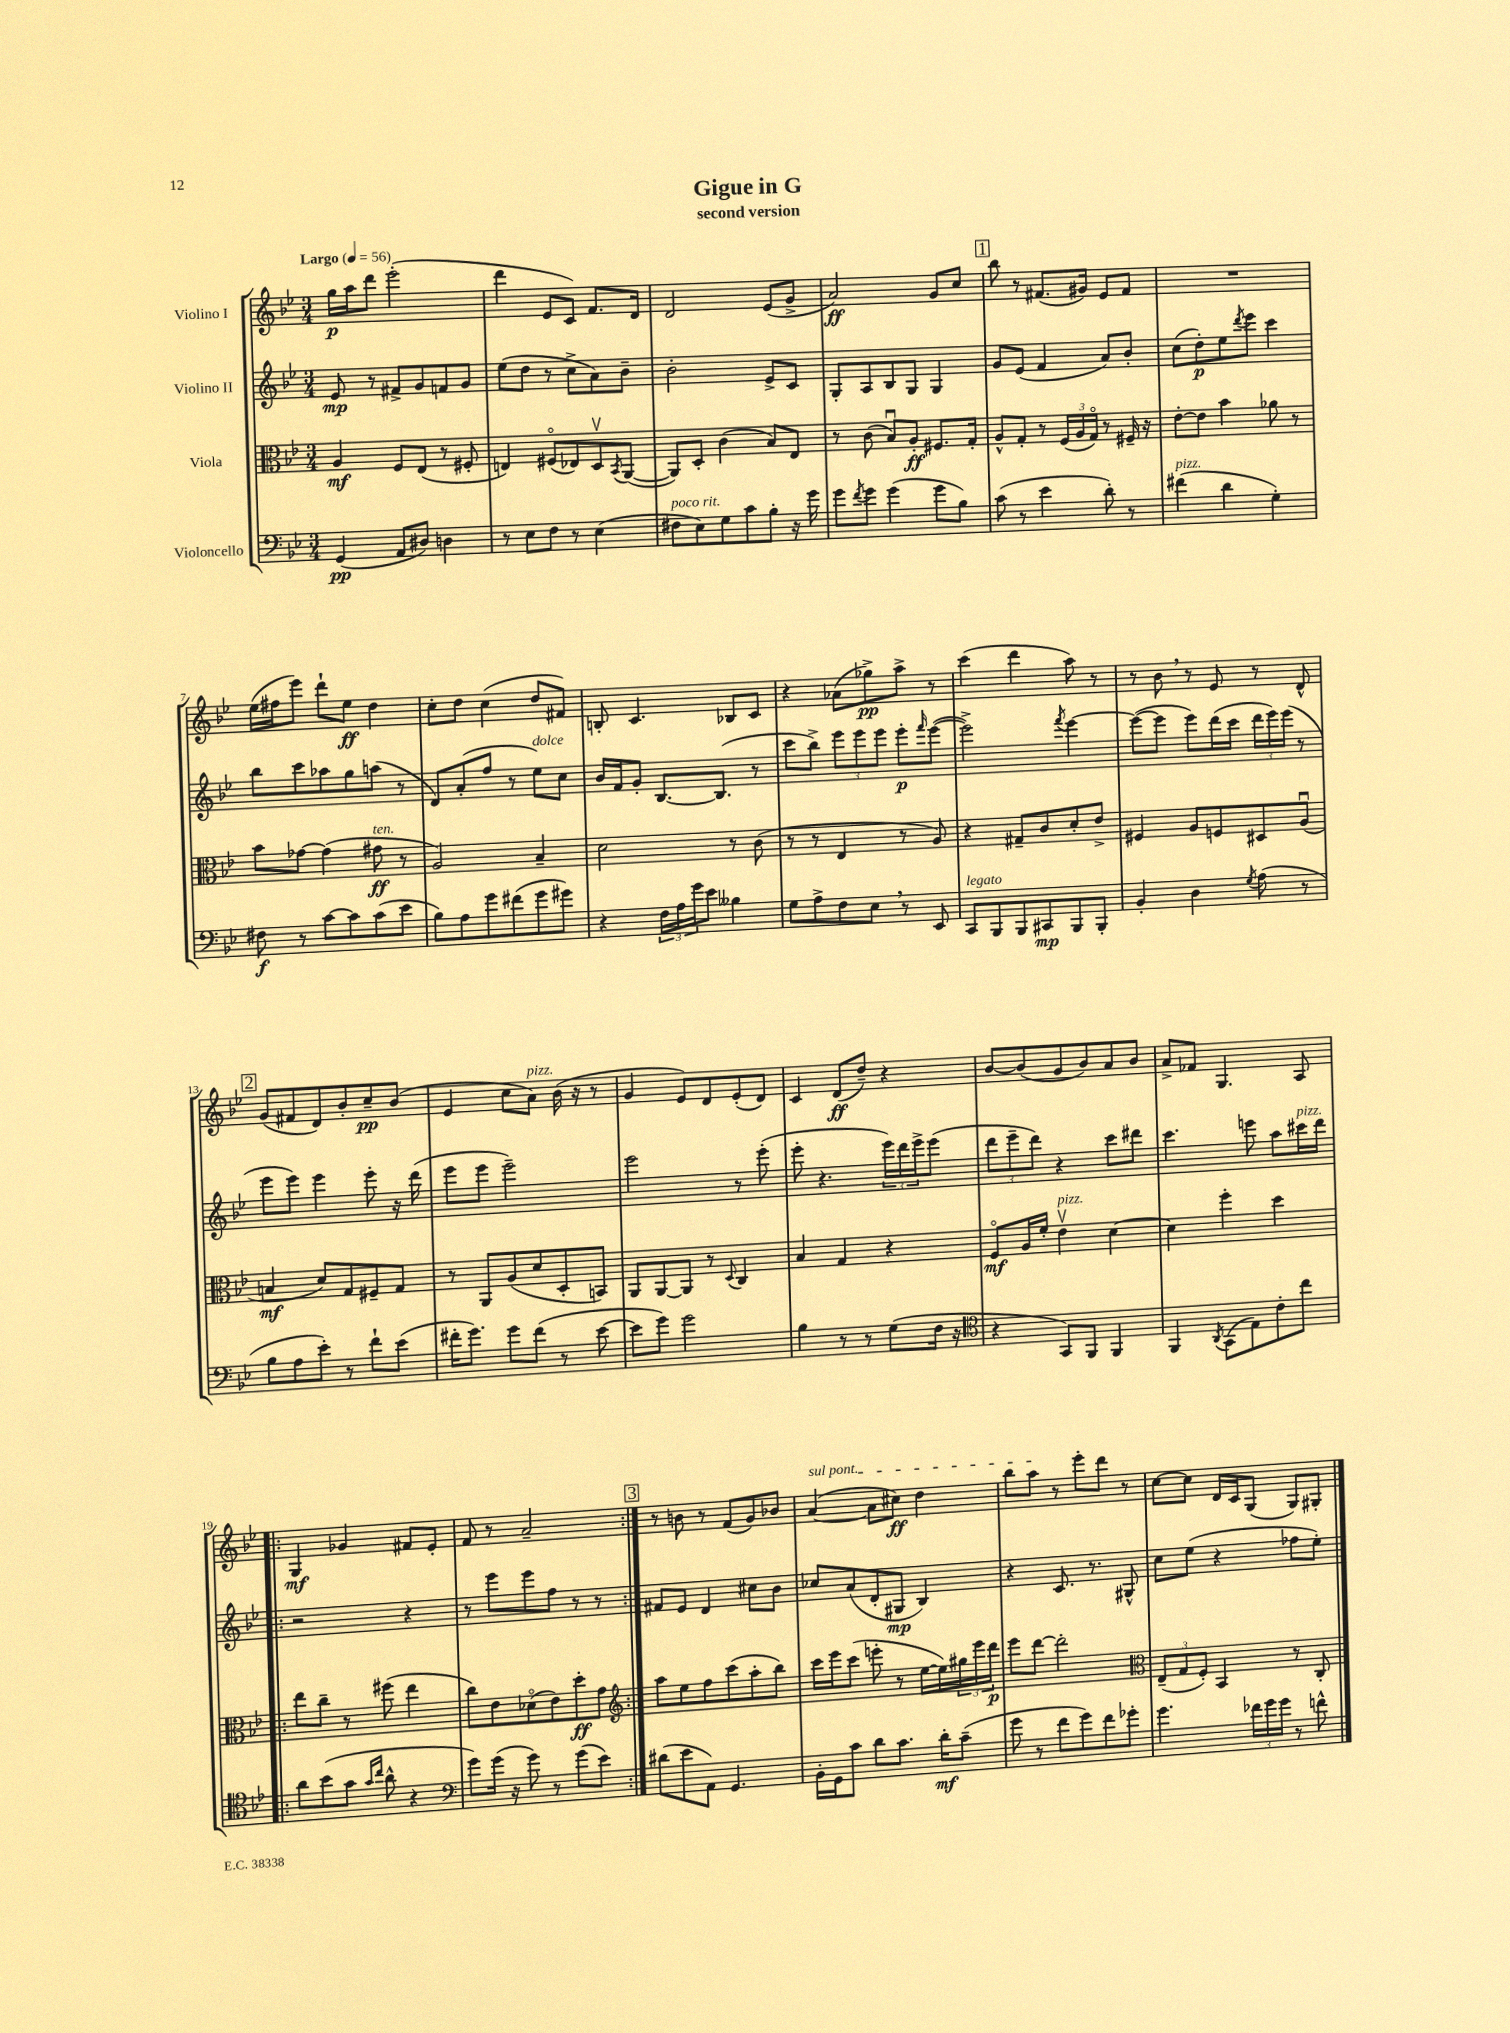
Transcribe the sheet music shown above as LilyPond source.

\header { title = "Gigue in G" subtitle = "second version" }
<<
\new StaffGroup <<
\new Staff = "s0" \with { instrumentName = "Violino I" } {
    \clef treble \key bes \major \numericTimeSignature \time 3/4 \tempo "Largo" 4 = 56
    g''16\p a''16 d'''8 ees'''2-.( |
    d'''4 ees'8 c'8) f'8. d'16 |
    d'2 ees'8( g'8-> |
    a'2\ff) g'8 c''8 |
    \mark \markup { \box "1" } bes''8 r8 fis'8.( gis'16) ees'8 fis'8 |
    R2. |
    ees''16( fis''16 ees'''8) d'''8-! ees''8\ff d''4 |
    c''8-. d''8 c''4( d''8 fis'8) |
    b8-. c'4. bes8 c'8 |
    r4 aes'8( ges''8->\pp) a''8-> r8 |
    c'''4( d'''4 a''8) r8 |
    r8 bes'8 \breathe r8 ees'8 r8 d'8-^ |
    \mark \markup { \box "2" } g'8( fis'8 d'8) bes'8-. c''8--\pp bes'8( |
    ees'4 c''8 a'8^\markup { \italic "pizz." }) bes'16( r16 r8 |
    g'4 ees'8) d'8 ees'8-.( d'8) |
    c'4 d'8\ff( d''8--) r4 |
    bes'8~ bes'8( g'8 bes'8) a'8 bes'8 |
    a'8-> fes'8 g4. a8 |
    \repeat volta 2 { g4\mf ges'4 fis'8 ees'8-. |
    f'8 r8 a'2-- | }
    \mark \markup { \box "3" } r8 b'8 r8 f'8( g'8) bes'8 |
    \once \override TextSpanner.bound-details.left.text = \markup { \italic "sul pont." } a'4~\startTextSpan( a'8 cis''8\ff) d''4 |
    bes''8 a''8\stopTextSpan r8 ees'''8-. d'''8 r8 |
    c''8~ c''8 d'16 c'16 g8( g8) gis8-. \bar "|." |
}
\new Staff = "s1" \with { instrumentName = "Violino II" } {
    \clef treble \key bes \major \numericTimeSignature \time 3/4
    ees'8\mp r8 fis'8-> g'8 f'8 g'8 |
    ees''8( d''8 r8 c''8-> a'8) bes'8-- |
    bes'2-. ees'8-> c'8 |
    g8-. a8 bes8 g8 g4 |
    \mark \markup { \box "1" } g'8 ees'8( f'4 a'8) bes'8-. |
    c''8( d''8-.\p) ees''8 \acciaccatura { d'''8 } ees'''8 c'''4 |
    bes''8 c'''8 aes''8 g''8 a''8( r8 |
    d'8) a'8-.( f''8 r8 ees''8^\markup { \italic "dolce" }) c''8 |
    bes'16 f'16 g'8-. bes8.~ bes8.( r8 |
    c'''8 bes''8->) \tuplet 3/2 { ees'''8 ees'''8 ees'''8 } ees'''8-.\p \grace { f'''16 } ees'''8~( |
    ees'''2->) \acciaccatura { f'''8 } ees'''4~ |
    ees'''8~( ees'''8 ees'''8) d'''16( c'''16 \tuplet 3/2 { d'''16 ees'''16) ees'''16( } r8 |
    \mark \markup { \box "2" } ees'''8 ees'''8) ees'''4 ees'''8-. r16 d'''16( |
    ees'''8 ees'''8 ees'''2--) |
    ees'''2 r8 ees'''8-.( |
    ees'''8-. r4. \tuplet 3/2 { ees'''16) d'''16 ees'''16-> } ees'''8( |
    \tuplet 3/2 { d'''8 ees'''8-- d'''8) } r4 c'''8 dis'''8 |
    c'''4. e'''8 a''8 cis'''16^\markup { \italic "pizz." } d'''16 |
    \repeat volta 2 { r2 r4 |
    r8 ees'''8 ees'''8 f''8 r8 r8 | }
    \mark \markup { \box "3" } fis'8 ees'8 d'4 cis''8 bes'8 |
    ces''8 a'8( d'8-. gis8\mp bes4) |
    r4 c'8. r8. gis8-^ |
    c''8 ees''8( r4 fes''8 ees''8-.) \bar "|." |
}
\new Staff = "s2" \with { instrumentName = "Viola" } {
    \clef alto \key bes \major \numericTimeSignature \time 3/4
    a4\mf f8 ees8( r8 fis8-. |
    e4) fis8\flageolet( ees8) d8\upbow \acciaccatura { bes,8 } a,8~( |
    a,8) d8-. c'4( bes8) ees8 |
    r8 c'8( bes8\downbow) a8-.\ff fis8. g16-. |
    \mark \markup { \box "1" } a8-^ g8-. r8 \tuplet 3/2 { f16( a16 g16\flageolet) } r8 fis16-- r16 |
    ees'8~-. ees'8 bes'4 aes'8 r8 |
    bes'8 ges'8~ ges'4( gis'8\ff^\markup { \italic "ten." } r8 |
    a2) bes4-- |
    d'2 r8 c'8( |
    r8 r8 ees4 r8 a8) |
    r4 gis8-- c'8 d'8-. ees'8-> |
    fis4 a8 f8 dis8 a8\downbow( |
    \mark \markup { \box "2" } b4\mf d'8) g8 fis8-- g8 |
    r8 a,8 a8( d'8 d8-. b,8) |
    a,8 a,8~ a,8 r8 \appoggiatura { d8 } c4 |
    bes4 g4 r4 |
    f8\flageolet\mf a16 f'16-. ees'4\upbow^\markup { \italic "pizz." } d'4~ |
    d'4 f''4-. d''4 |
    \repeat volta 2 { ees''8 c''8-- r8 fis''8( ees''4 |
    c''8) ees'8 des'8\flageolet( ees'8) d''8-.\ff g'8 | }
    \mark \markup { \box "3" } \clef treble a''8 ees''8 f''8 c'''8( a''8-. bes''8) |
    c'''16 ees'''16 c'''8( e'''8-. r8 ees''16~ ees''16) \tuplet 3/2 { gis''16 e'''16 d'''16\p } |
    ees'''8 d'''8~ d'''2-. |
    \clef alto \tuplet 3/2 { ees8--( g8 f8-.) } bes,4 r8 c8-. \bar "|." |
}
\new Staff = "s3" \with { instrumentName = "Violoncello" } {
    \clef bass \key bes \major \numericTimeSignature \time 3/4
    g,4\pp( a,8 dis8) d4 |
    r8 ees8 f8 r8 ees4( |
    fis8^\markup { \italic "poco rit." } ees8) g8 c'8 bes8-. r16 g'16 |
    g'8 \acciaccatura { f'8 } g'8 g'4( g'8 bes8) |
    \mark \markup { \box "1" } c'8( r8 ees'4 d'8-.) r8 |
    fis'4^\markup { \italic "pizz." }( d'4 g4-.) |
    fis8\f r8 c'8~ c'8 c'8( ees'8 |
    bes8) a8 g'8 fis'8( g'8 gis'8) |
    r4 \tuplet 3/2 { f16 a16 g'16 } ees'8 beses4 |
    g8 a8-> f8 ees8 \breathe r8 ees,8 |
    c,8^\markup { \italic "legato" } bes,,8 bes,,8 cis,8\mp bes,,8 bes,,8-. |
    bes,4-. d4 \acciaccatura { g8 } a8( r8 |
    \mark \markup { \box "2" } bes8 a8 ees'8-.) r8 f'8-! ees'8( |
    fis'16-. g'8.) g'8 fis'8( r8 ees'8~ |
    ees'8 g'8) g'2 |
    bes4 r8 r8 g8( f16 r16 |
    \clef tenor r4 g,8) f,8 f,4 |
    f,4 \acciaccatura { a,8 } g,8( ees8) c'8-. c''8 |
    \repeat volta 2 { a'8 bes'8( g'8 \grace { g'16 c''16 } a'8-^ r4 |
    \clef bass g'8) g'16( r16 g'8) r8 g'8( ees'8) | }
    \mark \markup { \box "3" } dis'8( ees'8 a,8) g,4. |
    bes,16-. g,16 c'8 d'8 c'8. d'16-.\mf c'8--( |
    g'8 r8 f'8 g'8) f'8 ges'8-. |
    g'4. \tuplet 3/2 { fes'16 g'16 g'16 } r8 f'8-^ \bar "|." |
}
>>
>>
